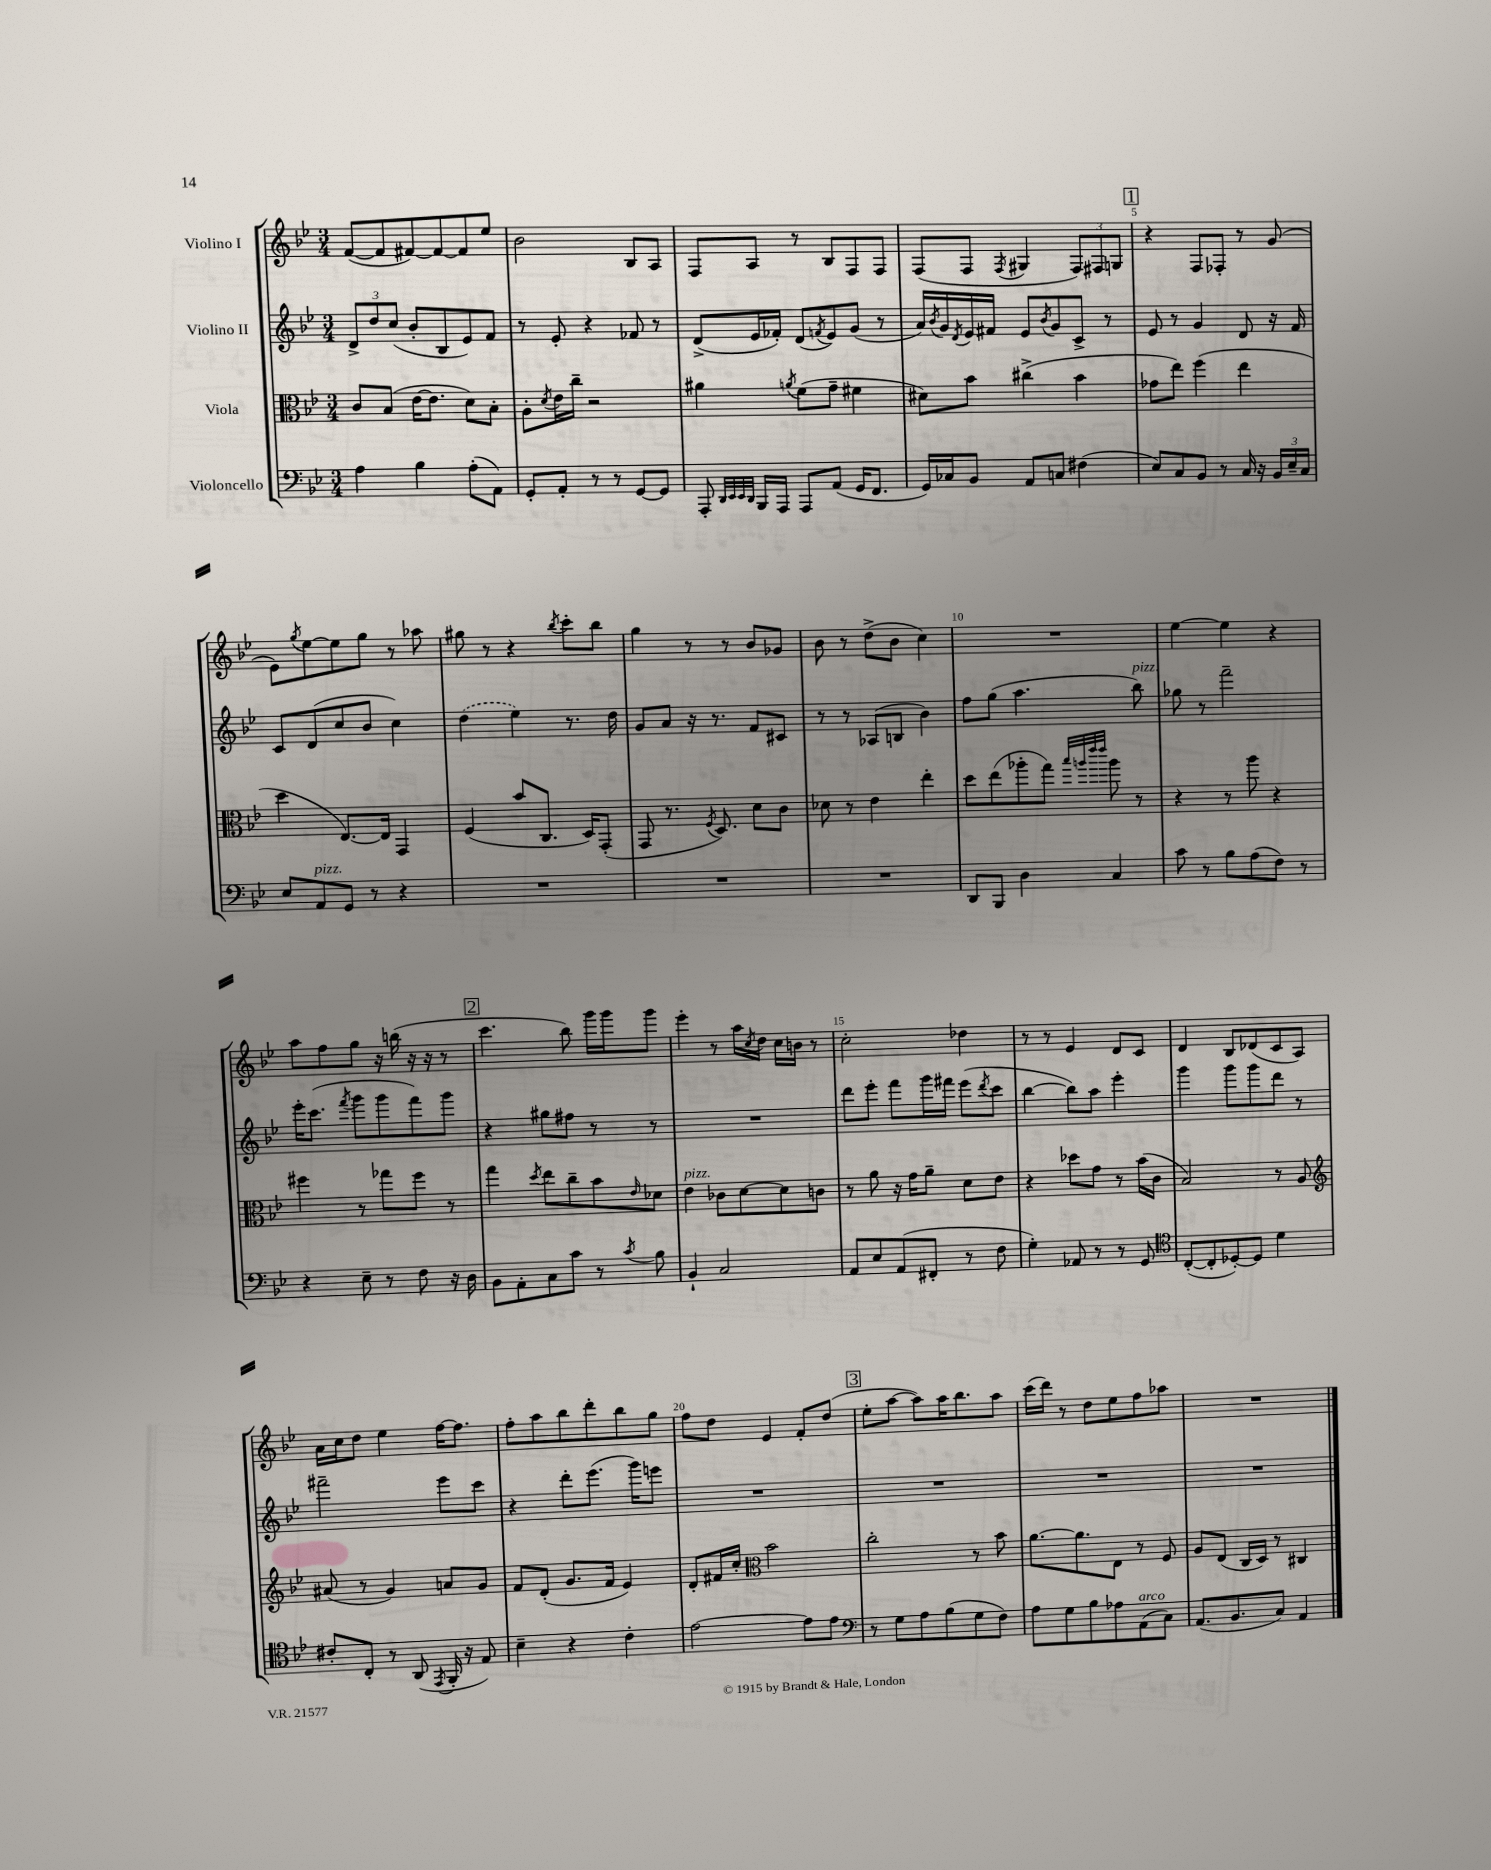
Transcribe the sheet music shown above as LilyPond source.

<<
\new StaffGroup <<
\new Staff = "s0" \with { instrumentName = "Violino I" } {
    \clef treble \key bes \major \numericTimeSignature \time 3/4
    f'8~( f'8 fis'8~) fis'8~ fis'8 ees''8 |
    bes'2 bes8 a8 |
    f8 a8 r8 bes8 f8 f8 |
    f8( f8 \acciaccatura { f8 } gis4 \tuplet 3/2 { f8) fis8 g8 } |
    \mark \markup { \box "1" } r4 f8 fes8-. r8 g'8( |
    ees'8) \acciaccatura { g''8 } ees''8~ ees''8 g''8 r8 aes''8 |
    gis''8 r8 r4 \acciaccatura { bes''8 } c'''8-. bes''8 |
    g''4 r8 r8 bes'8 ges'8 |
    bes'8 r8 d''8->( bes'8 c''4) |
    R2. |
    ees''4~ ees''4 r4 |
    a''8 f''8 g''8 r16 b''16( r16 r16 r8 |
    \mark \markup { \box "2" } c'''4. bes''8) g'''16 g'''16 g'''8 |
    ees'''4-. r8 a''16 \acciaccatura { c''8 } d''16 c''16 b'16 r8 |
    c''2-. des''4 |
    r8 r8 ees'4 d'8 c'8 |
    d'4 bes8 des'8( c'8 a8) |
    a'16 c''16 d''8 ees''4 f''16~ f''8. |
    f''8-. a''8 bes''8 d'''8-. bes''8 g''8 |
    f''8 d''8 ees'4 f'8-. d''8( |
    \mark \markup { \box "3" } ees''8-. a''8~ a''8) a''16 bes''8. a''8 |
    c'''16( d'''16) r8 d''8 ees''8 f''8 aes''8 |
    R2. \bar "|." |
}
\new Staff = "s1" \with { instrumentName = "Violino II" } {
    \clef treble \key bes \major \numericTimeSignature \time 3/4
    \tuplet 3/2 { d'8-> d''8 c''8( } bes'8-. bes8 ees'8) f'8 |
    r8 ees'8-. r4 fes'8 r8 |
    d'8->( ees'16 fes'16-.) d'8( \acciaccatura { f'8 } ees'8) g'8( r8 |
    a'16) \acciaccatura { bes'8 } g'16 \acciaccatura { d'8 } ees'16 fis'16 ees'8 \acciaccatura { bes'8 } g'8 c'8-> r8 |
    \mark \markup { \box "1" } ees'8 r8 g'4 d'8 r16 f'16 |
    c'8 d'8( c''8 bes'8 c''4) |
    \once \slurDashed d''4( ees''4) r8. d''16 |
    g'8 a'8 r16 r8. f'8 cis'8 |
    r8 r8 aes8( b8 bes'4) |
    f''8 g''8( a''4. bes''8^\markup { \italic "pizz." }) |
    ges''8 r8 f'''2-- |
    ees'''16-. c'''8.( \acciaccatura { f'''8 } g'''8 g'''8 f'''8) g'''8 |
    \mark \markup { \box "2" } r4 gis''8 fis''8 r8 r8 |
    R2. |
    d'''8 ees'''8-. f'''8 g'''16 fis'''16 ees'''8( \acciaccatura { d'''8 } c'''8 |
    bes''4~ bes''8) a''8 ees'''4-. |
    g'''4 g'''8 g'''8 d'''8 r8 |
    fis'''2-- ees'''8 c'''8 |
    r4 d'''8-. ees'''8.( g'''16) e'''8 |
    R2. |
    \mark \markup { \box "3" } R2. |
    R2. |
    R2. \bar "|." |
}
\new Staff = "s2" \with { instrumentName = "Viola" } {
    \clef alto \key bes \major \numericTimeSignature \time 3/4
    c'8 bes8( ees'16~ ees'8. d'8) bes8-. |
    a8-. \acciaccatura { d'8 } ees'16 c''16-- r2 |
    ais'4 \acciaccatura { a'8 } f'8( g'8-- fis'4 |
    dis'8) bes'8 cis''4->( bes'4 |
    \mark \markup { \box "1" } ges'8 ees''8) f''4( ees''4 |
    d''4 ees8.~) ees16 g,4 |
    f4( bes'8 c8. d16) g,8-.( |
    g,8 r8. \acciaccatura { f8 } d8.) d'8 c'8 |
    des'8 r8 ees'4 ees''4-. |
    d''8 ees''8( aes''8-. g''8) \grace { bes''32 a''32 ees'''32 ees'''32 } a''8 r8 |
    r4 r8 a''8 r4 |
    fis''4 r8 ges''8 fis''8 r8 |
    \mark \markup { \box "2" } g''4 \acciaccatura { d''8 } ees''8 c''8-- bes'8 \grace { ees'16 } des'8 |
    ees'4^\markup { \italic "pizz." } ces'8 d'8~ d'8 c'8 |
    r8 a'8 r16 g'16 a'8-- d'8 ees'8 |
    r4 des''8 g'8 r8 bes'16( c'16 |
    bes2) r8 a8 |
    \clef treble ais'8( r8 g'4) a'8 g'8 |
    f'8 d'8-.( g'8. f'16 ees'4) |
    d'8-. fis'16 c''16-. \clef alto bes'2 |
    \mark \markup { \box "3" } c''2-. r8 bes'8 |
    a'8.~ a'8. ees8 r8 f8 |
    a8 ees8( c16 d16) r8 cis4 \bar "|." |
}
\new Staff = "s3" \with { instrumentName = "Violoncello" } {
    \clef bass \key bes \major \numericTimeSignature \time 3/4
    a4 bes4 a8-.( a,8) |
    g,8-. a,8-. r8 r8 g,8~ g,8 |
    a,,8-. \grace { d,32 ees,32 ees,32 d,32 } bes,,16 a,,16 a,,8 a,8( g,16 f,8. |
    g,16) ces16 bes,8 a,8 c8 fis4( |
    \mark \markup { \box "1" } ees8) c8 bes,8 r8 c16 r16 \tuplet 3/2 { bes,16 ees16-- c16 } |
    ees8 a,8^\markup { \italic "pizz." } g,8 r8 r4 |
    R2. |
    R2. |
    R2. |
    d,8 bes,,8 d4 c4 |
    c'8 r8 bes8 a8( f8) r8 |
    r4 ees8-- r8 f8 r16 d16 |
    \mark \markup { \box "2" } bes,8 a,8-. c8 c'8 r8 \acciaccatura { c'8 } bes8 |
    bes,4-! c2 |
    a,8 ees8 a,8( fis,8-. r8 f8 |
    g4-.) aes,8 r8 r8 g,8 |
    \clef tenor c8~-.( c8-. des8~-.) des8 d'4 |
    cis'8-. c8-. r8 a,8( \acciaccatura { ees,8 } f,16-. r16 ees8) |
    bes4-- r4 c'4-. |
    ees'2~ ees'8 ees'8 |
    \mark \markup { \box "3" } \clef bass r8 g8 a8 bes8( g8 f8) |
    a8 g8 bes8 aes8 a,8^\markup { \italic "arco" }( c8) |
    a,8.( bes,8. c8) a,4 \bar "|." |
}
>>
>>
\layout { \context { \Score \override BarNumber.break-visibility = ##(#f #t #t) barNumberVisibility = #(every-nth-bar-number-visible 5) } }
